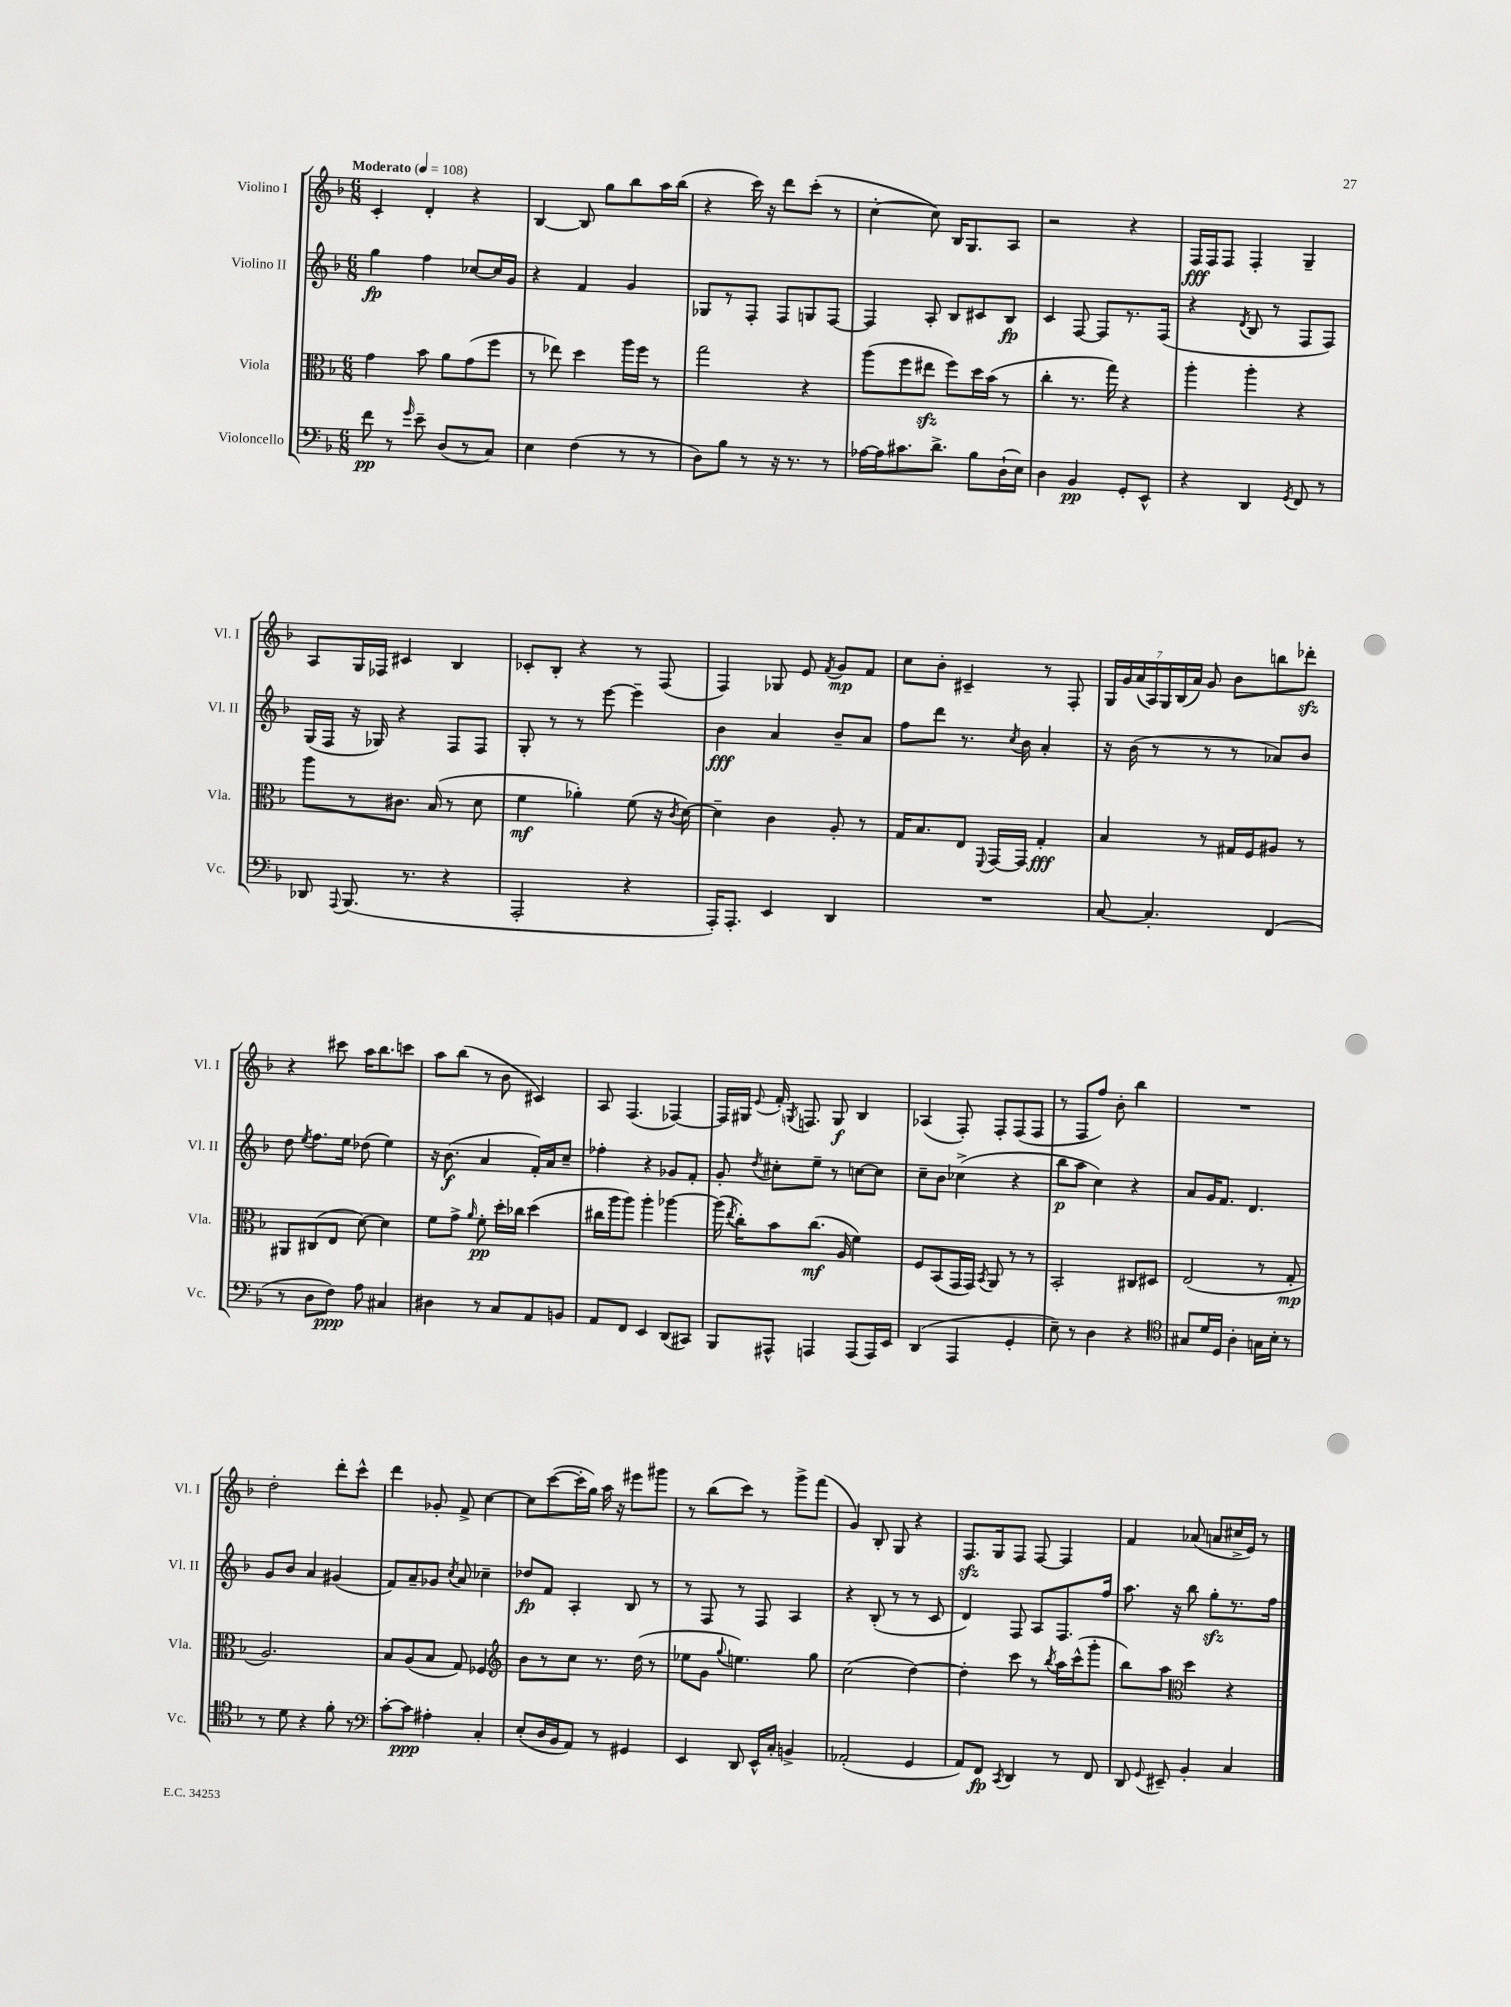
<<
\new StaffGroup <<
\new Staff = "s0" \with { instrumentName = "Violino I" shortInstrumentName = "Vl. I" } {
    \clef treble \key f \major \numericTimeSignature \time 6/8 \tempo "Moderato" 4 = 108
    \autoBeamOff c'4-. d'4-. r4 |
    bes4~ bes8 g''8[ bes''8 a''16 bes''16]( |
    r4 c'''16) r16 d'''8[ c'''8]-.( r8 |
    c''4~-. c''8) bes16[ g8. a8] |
    r2 r4 |
    f16[\fff f16 f8] f4-. g4-- |
    a8[ g16 fes16] cis'4 bes4 |
    ces'8[-. bes8]-. r4 r8 f8( |
    f4) ges8 e'8 \acciaccatura { f'8 } g'8[\mp f'8] |
    c''8[ bes'8]-. cis'4-- r8 f8-. |
    \tuplet 7/4 { g16[ g'16 a'16( a16) g16 bes16( a'16]) } g'8 bes'8[ b''8 des'''8]-.\sfz |
    r4 cis'''8 a''16[ bes''8. c'''8] |
    a''8[ bes''8]( r8 bes'8 cis'4) |
    a8 f4.( fes4~) |
    fes16[ gis16] \appoggiatura { e'8 } f'16-. \acciaccatura { g8 } f8. g8\f bes4 |
    aes4( f8-.) f8[-. f8( f8] |
    r8 f8[ f''8]) bes'8-. bes''4 |
    R2. |
    d''2-. d'''8[-. c'''8]-^ |
    d'''4 ges'8-. f'8-> c''4~ |
    c''8[ c'''8~( c'''16-. g''16]) a''16 r16 eis'''8[ gis'''8] |
    r8 bes''8[( c'''8]) r8 g'''8[-> f'''8]( |
    g'4) bes8-. g8 r4 |
    f8.[\sfz g16 f8] f8~ f4 |
    f'4 aes'8( a'8[ cis''16-> e'16]) r8 \bar "|." |
}
\new Staff = "s1" \with { instrumentName = "Violino II" shortInstrumentName = "Vl. II" } {
    \clef treble \key f \major \numericTimeSignature \time 6/8
    \autoBeamOff g''4\fp f''4 ces''8[~ ces''16 g'16] |
    r4 f'4 g'4 |
    ges8[ r8 f8]-. f8[ g8 f8]~ |
    f4 a8-. bes8[ cis'8 bes8]\fp |
    c'4 f8~ f8[ r8. f16]( |
    r4 \acciaccatura { d'8 } bes8 r8 f8[ f8]) |
    g16[( f16] r16 ges16) r4 f8[ f8] |
    g8-. r8 r8 e'''8~ e'''4-- |
    bes'4\fff a'4 bes'8[-- a'8] |
    f''8[ d'''8] r8. \acciaccatura { c''8 } bes'16 a'4-. |
    r16 bes'16( r8 r8 r8 aes'8[) bes'8] |
    d''8 \acciaccatura { e''8 } f''8.[ e''16] des''8( e''4) |
    r16 bes'8.\f( a'4 f'16[-.) a'16 c''8]-- |
    fes''4-. r4 ges'8[ f'8]-. |
    g'8-. \acciaccatura { d''8 } cis''8[-. e''8]-- r8 c''8[~ c''8] |
    c''8[-- bes'8] ces''4->( r4 |
    bes''8[\p a''8] c''4) r4 |
    a'8[ g'16 f'8.] d'4. |
    g'8[ bes'8] a'4 gis'4( |
    f'8[) a'8-- ges'8] \acciaccatura { c''8 } a'8 ces''4-- |
    des''8[\fp f'8] a4-. bes8 r8 |
    r8 f8 r8 f8 a4 |
    r4 bes8-.( r8 r8 c'8 |
    d'4) f8 a8[ f8. f''16] |
    a''8. r16 bes''8 g''8[-.\sfz r8. f''16] \bar "|." |
}
\new Staff = "s2" \with { instrumentName = "Viola" shortInstrumentName = "Vla." } {
    \clef alto \key f \major \numericTimeSignature \time 6/8
    \autoBeamOff g'4 bes'8 a'8[ g'8( f''8] |
    r8 ees''8) d''4 a''16[ f''16] r8 |
    g''2 r4 |
    a''8[( f''8 eis''8]\sfz f''8[) d''16 bes'16]( r8 |
    c''4-. r8. g''16) r4 |
    a''4-. a''4-. r4 |
    a''8[ r8 cis'8.] bes16( r8 d'8 |
    f'4\mf aes'4-.) f'8( r16 \acciaccatura { c'8 } d'16~) |
    d'4-- c'4 a8-. r8 |
    g16[ bes8. e8] \appoggiatura { f,8 } g,16[~ g,16] g4-.\fff |
    bes4 r8 gis16[ f16 ais8] r8 |
    ais,8[ cis8( e8] d'8~) d'4 |
    f'8[ g'8]-> \grace { a'16 } f'8-.\pp d''16[-. ces''16] d''4( |
    cis''16[ a''16 a''8]) a''4-. aes''4~ |
    aes''16( \acciaccatura { e''8 } c''16[-.) bes'8 c''8.]\mf( a16 f'4) |
    f8[ bes,8( g,16 g,16]) \acciaccatura { bes,8 } a,8 r8 r8 |
    bes,2-. cis8[ dis8] |
    e2( r8 g8-.\mp |
    a2.) |
    bes8[ a8( bes8] g8) fes4 |
    \clef treble bes'8[ r8 c''8] r8. d''16( r8 |
    ees''8[ g'8] \appoggiatura { g''8 } e''4.) g''8 |
    c''2( d''4~) |
    d''4-. c'''8 r8 \acciaccatura { bes''8 } a''16[ c'''16-^( g'''8]-. |
    bes''8[) a''8] \clef alto d''4 r4 \bar "|." |
}
\new Staff = "s3" \with { instrumentName = "Violoncello" shortInstrumentName = "Vc." } {
    \clef bass \key f \major \numericTimeSignature \time 6/8
    \autoBeamOff f'8\pp r8 \grace { g'16 } e'8-- d8[( r8 c8]) |
    e4 f4( r8 r8 |
    d8[) bes8] r8 r16 r8. r8 |
    aes16[~ aes16 cis'8. d'8.]-> bes8[ d16-!( e16]) |
    d4 bes,4\pp g,8[-. e,8]-^ |
    r4 d,4 \acciaccatura { g,8 } f,8 r8 |
    des,8 \appoggiatura { a,,8 } bes,,8.( r8. r4 |
    a,,2-. r4 |
    a,,16[-.) a,,8.]-. e,4 d,4 |
    R2. |
    c8~ c4.-. f,4( |
    r8 d8[ f8]\ppp) a8 cis4 |
    dis4 r8 c8[ a,8 b,8] |
    a,8[ f,8] e,4 d,8[( cis,8]) |
    bes,,8[ ais,,8]-^ a,,4 a,,8[( a,,16) e,16] |
    d,4( a,,4 g,4-. |
    e8--) r8 d4 r4 |
    \clef tenor gis8[ d'16 d16] a4-. g16[ bes16]-. r8 |
    r8 d'8 r4 f'8-. r8 |
    \clef bass c'8[~-. c'8]\ppp ais4-. c4-. |
    e8[-.( d16 bes,16 a,8]) r8 gis,4 |
    e,4 d,8 e,16[-^ c16]-. b,4-> |
    aes,2-.( g,4 |
    a,8[) f,8]\fp \acciaccatura { c,8 } d,4 r8 f,8 |
    d,8 \appoggiatura { g,8 } eis,8-- bes,4-. c4 \bar "|." |
}
>>
>>
\layout { \context { \Score \remove "Bar_number_engraver" } }
